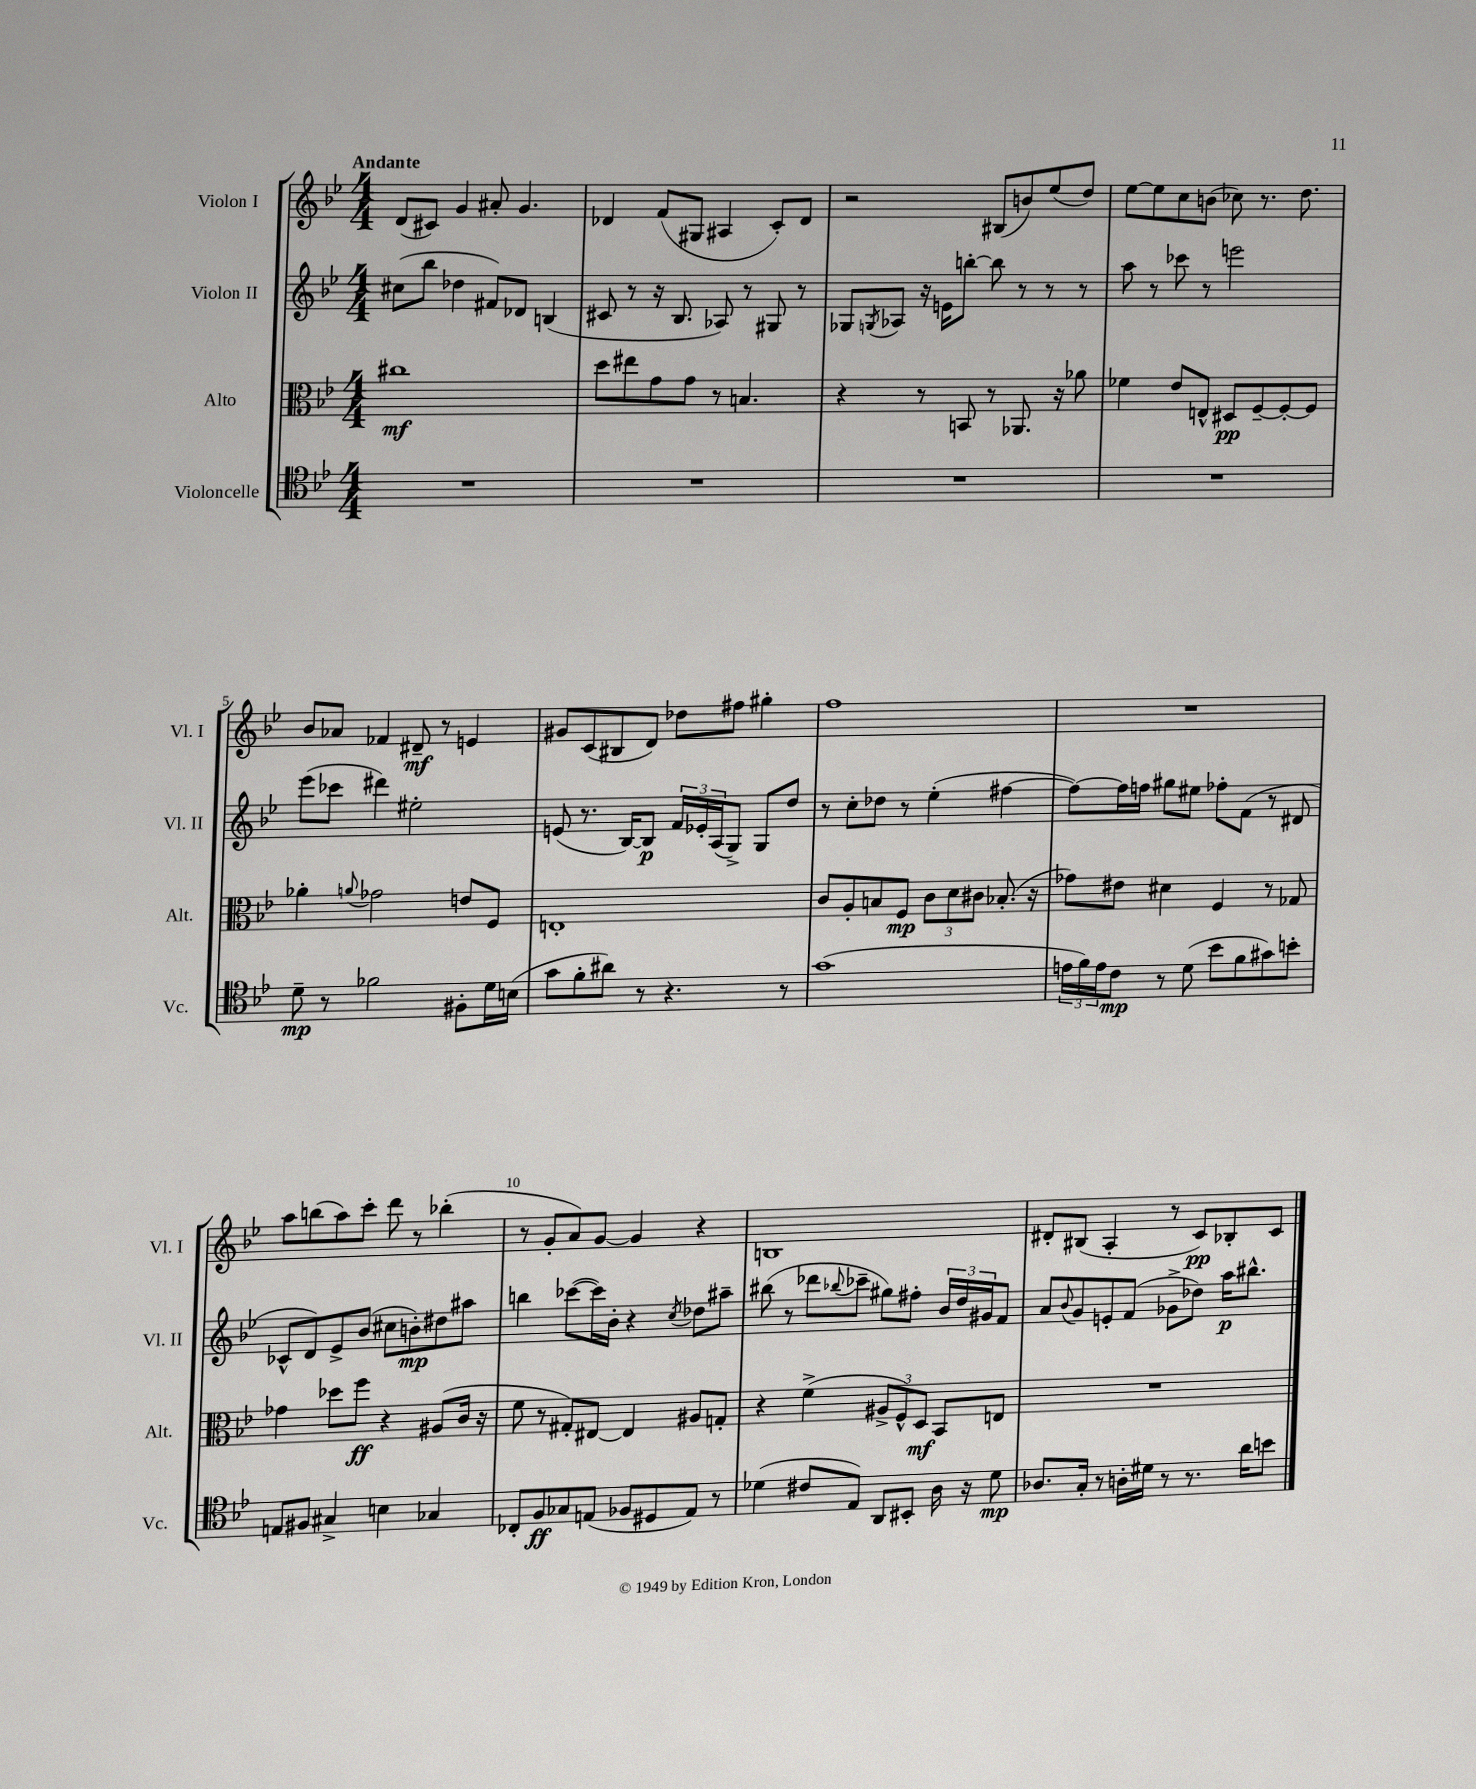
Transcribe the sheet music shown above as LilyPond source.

<<
\new StaffGroup <<
\new Staff = "s0" \with { instrumentName = "Violon I" shortInstrumentName = "Vl. I" } {
    \clef treble \key bes \major \numericTimeSignature \time 4/4 \tempo "Andante"
    d'8( cis'8) g'4 ais'8-. g'4. |
    des'4 f'8( gis8 ais4 c'8-.) des'8 |
    r2 bis8( b'8) ees''8( d''8) |
    ees''8~ ees''8 c''8 b'8( ces''8) r8. d''8. |
    bes'8 aes'8 fes'4 dis'8--\mf r8 e'4 |
    gis'8 c'8( bis8 d'8) des''8 fis''8 gis''4-. |
    f''1 |
    R1 |
    a''8 b''8( a''8) c'''8-. d'''8 r8 bes''4-.( |
    r8 g'8-. a'8) g'8~ g'4 r4 |
    b1 |
    dis'8-. bis8( a4-. r8 c'8\pp) bes8-. c'8 \bar "|." |
}
\new Staff = "s1" \with { instrumentName = "Violon II" shortInstrumentName = "Vl. II" } {
    \clef treble \key bes \major \numericTimeSignature \time 4/4
    cis''8( bes''8 des''4 fis'8) des'8 b4( |
    cis'8 r8 r16 bes8. aes8) r8 gis8 r8 |
    ges8 \acciaccatura { g8 } aes8 r16 e'16 b''8~-. b''8 r8 r8 r8 |
    a''8 r8 ces'''8 r8 e'''2 |
    ees'''8( ces'''8 dis'''4) eis''2-. |
    e'8( r8. bes16~) bes8\p \tuplet 3/2 { f'16 ees'16-. a16( } g8->) g8 d''8 |
    r8 c''8-. des''8 r8 ees''4-.( fis''4~ |
    fis''8~) fis''16 f''16 gis''8 eis''8 fes''8-. f'8( r8 dis'8 |
    ces'8-^ d'8) ees'8-> bes'8( cis''8 b'8-.\mp) dis''8 ais''8 |
    b''4 ces'''8~( ces'''16) bes'16-. r4 \acciaccatura { c''8 } des''8 ais''8-- |
    bis''8( r8 des'''8 \appoggiatura { bes''8 } ces'''8-- gis''8) fis''8-. \tuplet 3/2 { bes'16 d''16 gis'16 } f'8 |
    a'8 \appoggiatura { bes'8 } g'8 e'8-. f'8( ges'8-> des''8) a''16\p bis''8.-^ \bar "|." |
}
\new Staff = "s2" \with { instrumentName = "Alto" shortInstrumentName = "Alt." } {
    \clef alto \key bes \major \numericTimeSignature \time 4/4
    cis''1\mf |
    d''8 eis''8 g'8 g'8 r8 b4. |
    r4 r8 b,8 r8 aes,8. r16 aes'8 |
    fes'4 ees'8 e8-^ dis8\pp f8~-- f8~-. f8 |
    aes'4-. \appoggiatura { a'8 } ges'2 e'8 f8 |
    e1-. |
    c'8 a8-. b8 f8\mp \tuplet 3/2 { c'8 d'8 cis'8 } bes8.-.( r16 |
    ges'8) eis'8 dis'4 f4 r8 ges8 |
    ges'4 des''8 f''8\ff r4 ais8( c'16 r16 |
    f'8 r8 gis8-.) eis8~ eis4 ais8 g8-. |
    r4 f'4->( \tuplet 3/2 { ais8-> f8-^) d8\mf } bes,8 e8 |
    R1 \bar "|." |
}
\new Staff = "s3" \with { instrumentName = "Violoncelle" shortInstrumentName = "Vc." } {
    \clef tenor \key bes \major \numericTimeSignature \time 4/4
    R1 |
    R1 |
    R1 |
    R1 |
    d'8--\mp r8 fes'2 fis8-. d'16 b16( |
    g'8 f'8-. ais'8) r8 r4. r8 |
    g'1( |
    \tuplet 3/2 { e'16 f'16) e'16 } c'8\mp r8 d'8( bes'8 f'8 gis'8) b'8-. |
    e8 fis8 gis4-> b4 ges4 |
    ces8-. f8\ff ges8 e8( fes8 dis8 e8) r8 |
    des'4( cis'8 ees8) a,8 bis,8-. a16 r16 des'8\mp |
    aes8. g16-. r8 a16-. dis'16 r8 r8. a'16 b'8 \bar "|." |
}
>>
>>
\layout { \context { \Score \override BarNumber.break-visibility = ##(#f #t #t) barNumberVisibility = #(every-nth-bar-number-visible 5) } }
